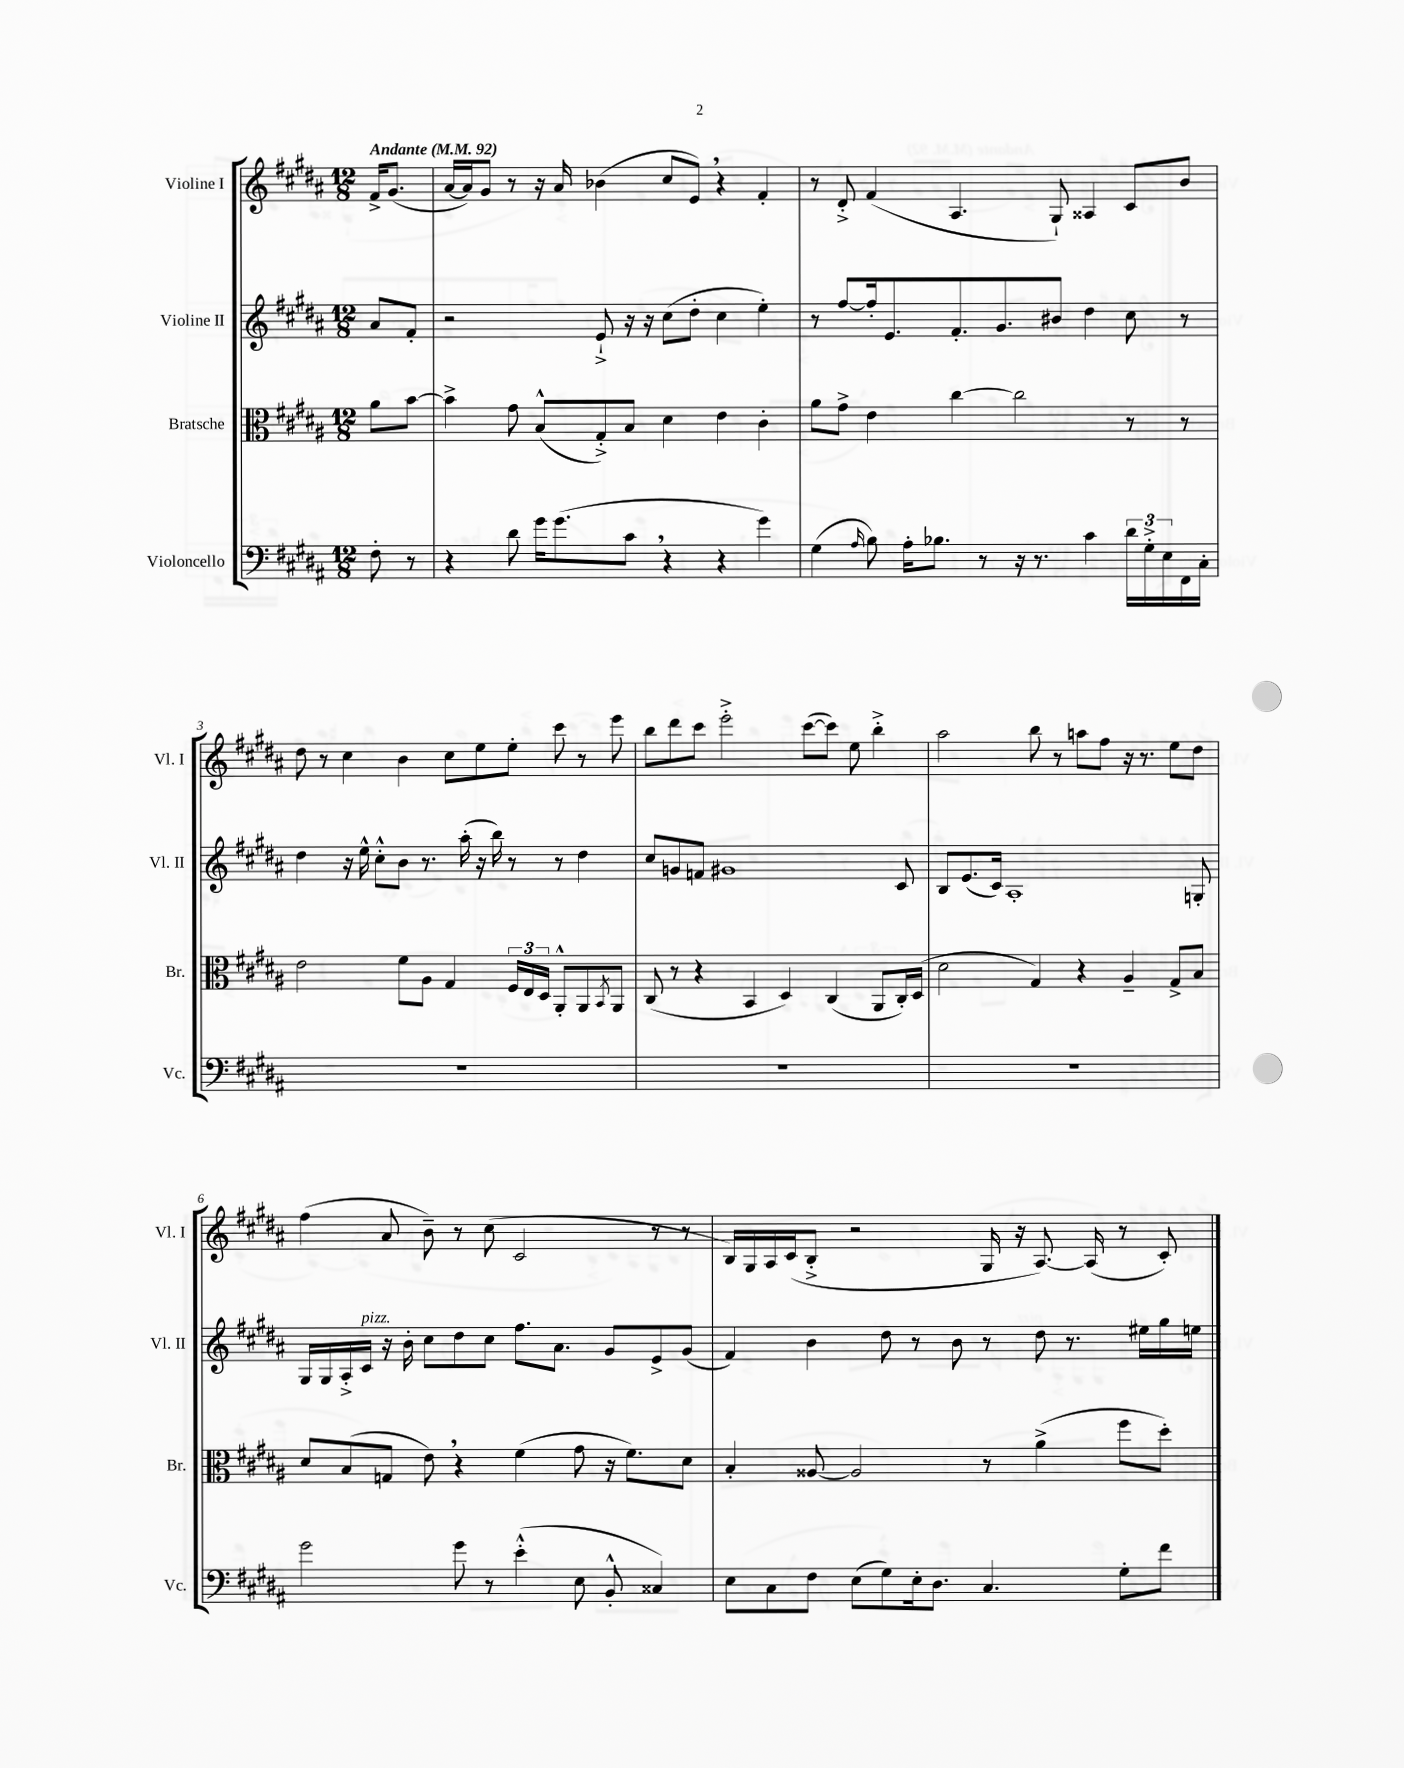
<<
\new StaffGroup <<
\new Staff = "s0" \with { instrumentName = "Violine I" shortInstrumentName = "Vl. I" } {
    \clef treble \key b \major \numericTimeSignature \time 12/8 \partial 4 \tempo "Andante" 4 = 92
    fis'16-> gis'8.( |
    ais'16~ ais'16) gis'8 r8 r16 ais'16 bes'4( cis''8 e'8) \breathe r4 fis'4-. |
    r8 dis'8-.-> fis'4( ais4. gis8-!) aisis4 cis'8 b'8 |
    dis''8 r8 cis''4 b'4 cis''8 e''8 e''8-. cis'''8 r8 e'''8 |
    b''8 dis'''8 cis'''8 e'''2-.-> cis'''8~( cis'''8) e''8 b''4-.-> |
    ais''2 b''8 r8 a''8 fis''8 r16 r8. e''8 dis''8 |
    fis''4( ais'8 b'8--) r8 cis''8( cis'2 r8 r8 |
    b16) gis16 ais16 cis'16( b8-.-> r2 gis16 r16 ais8.~) ais16( r8 cis'8-.) \bar "|." |
}
\new Staff = "s1" \with { instrumentName = "Violine II" shortInstrumentName = "Vl. II" } {
    \clef treble \key b \major \numericTimeSignature \time 12/8 \partial 4
    ais'8 fis'8-. |
    r2 e'8-!-> r16 r16 cis''8( dis''8-. cis''4 e''4-.) |
    r8 fis''8~ fis''16-. e'8. fis'8.-. gis'8. bis'8 dis''4 cis''8 r8 |
    dis''4 r16 e''16-^ cis''8-.-^ b'8 r8. ais''16-.( r16 b''16) r8 r8 dis''4 |
    cis''8 g'8 f'8 gis'1 cis'8 |
    b8 e'8.( cis'16) ais1-. g8-. |
    gis16 gis16 ais16-.-> cis'16^\markup { \italic "pizz." } r16 b'16-. cis''8 dis''8 cis''8 fis''8. ais'8. gis'8 e'8-> gis'8( |
    fis'4) b'4 dis''8 r8 b'8 r8 dis''8 r8. eis''16 gis''16 e''16 \bar "|." |
}
\new Staff = "s2" \with { instrumentName = "Bratsche" shortInstrumentName = "Br." } {
    \clef alto \key b \major \numericTimeSignature \time 12/8 \partial 4
    ais'8 b'8~ |
    b'4-> gis'8 b8-^( gis8-.->) b8 dis'4 e'4 cis'4-. |
    ais'8 gis'8-> e'4 cis''4~ cis''2 r8 r8 |
    e'2 fis'8 ais8 gis4 \tuplet 3/2 { fis16 e16 dis16 } ais,8-.-^ ais,8 \acciaccatura { b,8 } ais,8 |
    cis8( r8 r4 b,4 dis4) cis4( ais,8 cis16-.) dis16( |
    dis'2 gis4) r4 ais4-- gis8-> b8 |
    dis'8 b8( g8 e'8) \breathe r4 fis'4( gis'8 r16 fis'8.) dis'8 |
    b4-. aisis8~ aisis2 r8 ais'4->( fis''8 dis''8-.) \bar "|." |
}
\new Staff = "s3" \with { instrumentName = "Violoncello" shortInstrumentName = "Vc." } {
    \clef bass \key b \major \numericTimeSignature \time 12/8 \partial 4
    fis8-. r8 |
    r4 dis'8 gis'16 gis'8.( cis'8 \breathe r4 r4 gis'4) |
    gis4( \grace { ais16 } b8) ais16-. bes8. r8 r16 r8. cis'4 \tuplet 3/2 { dis'16 gis16-.-> e16 } fis,16 cis16-. |
    R1. |
    R1. |
    R1. |
    gis'2 gis'8 r8 e'4-.-^( e8 b,8-.-^ cisis4) |
    e8 cis8 fis8 e8( gis8) e16-. dis8. cis4. gis8-. fis'8 \bar "|." |
}
>>
>>
